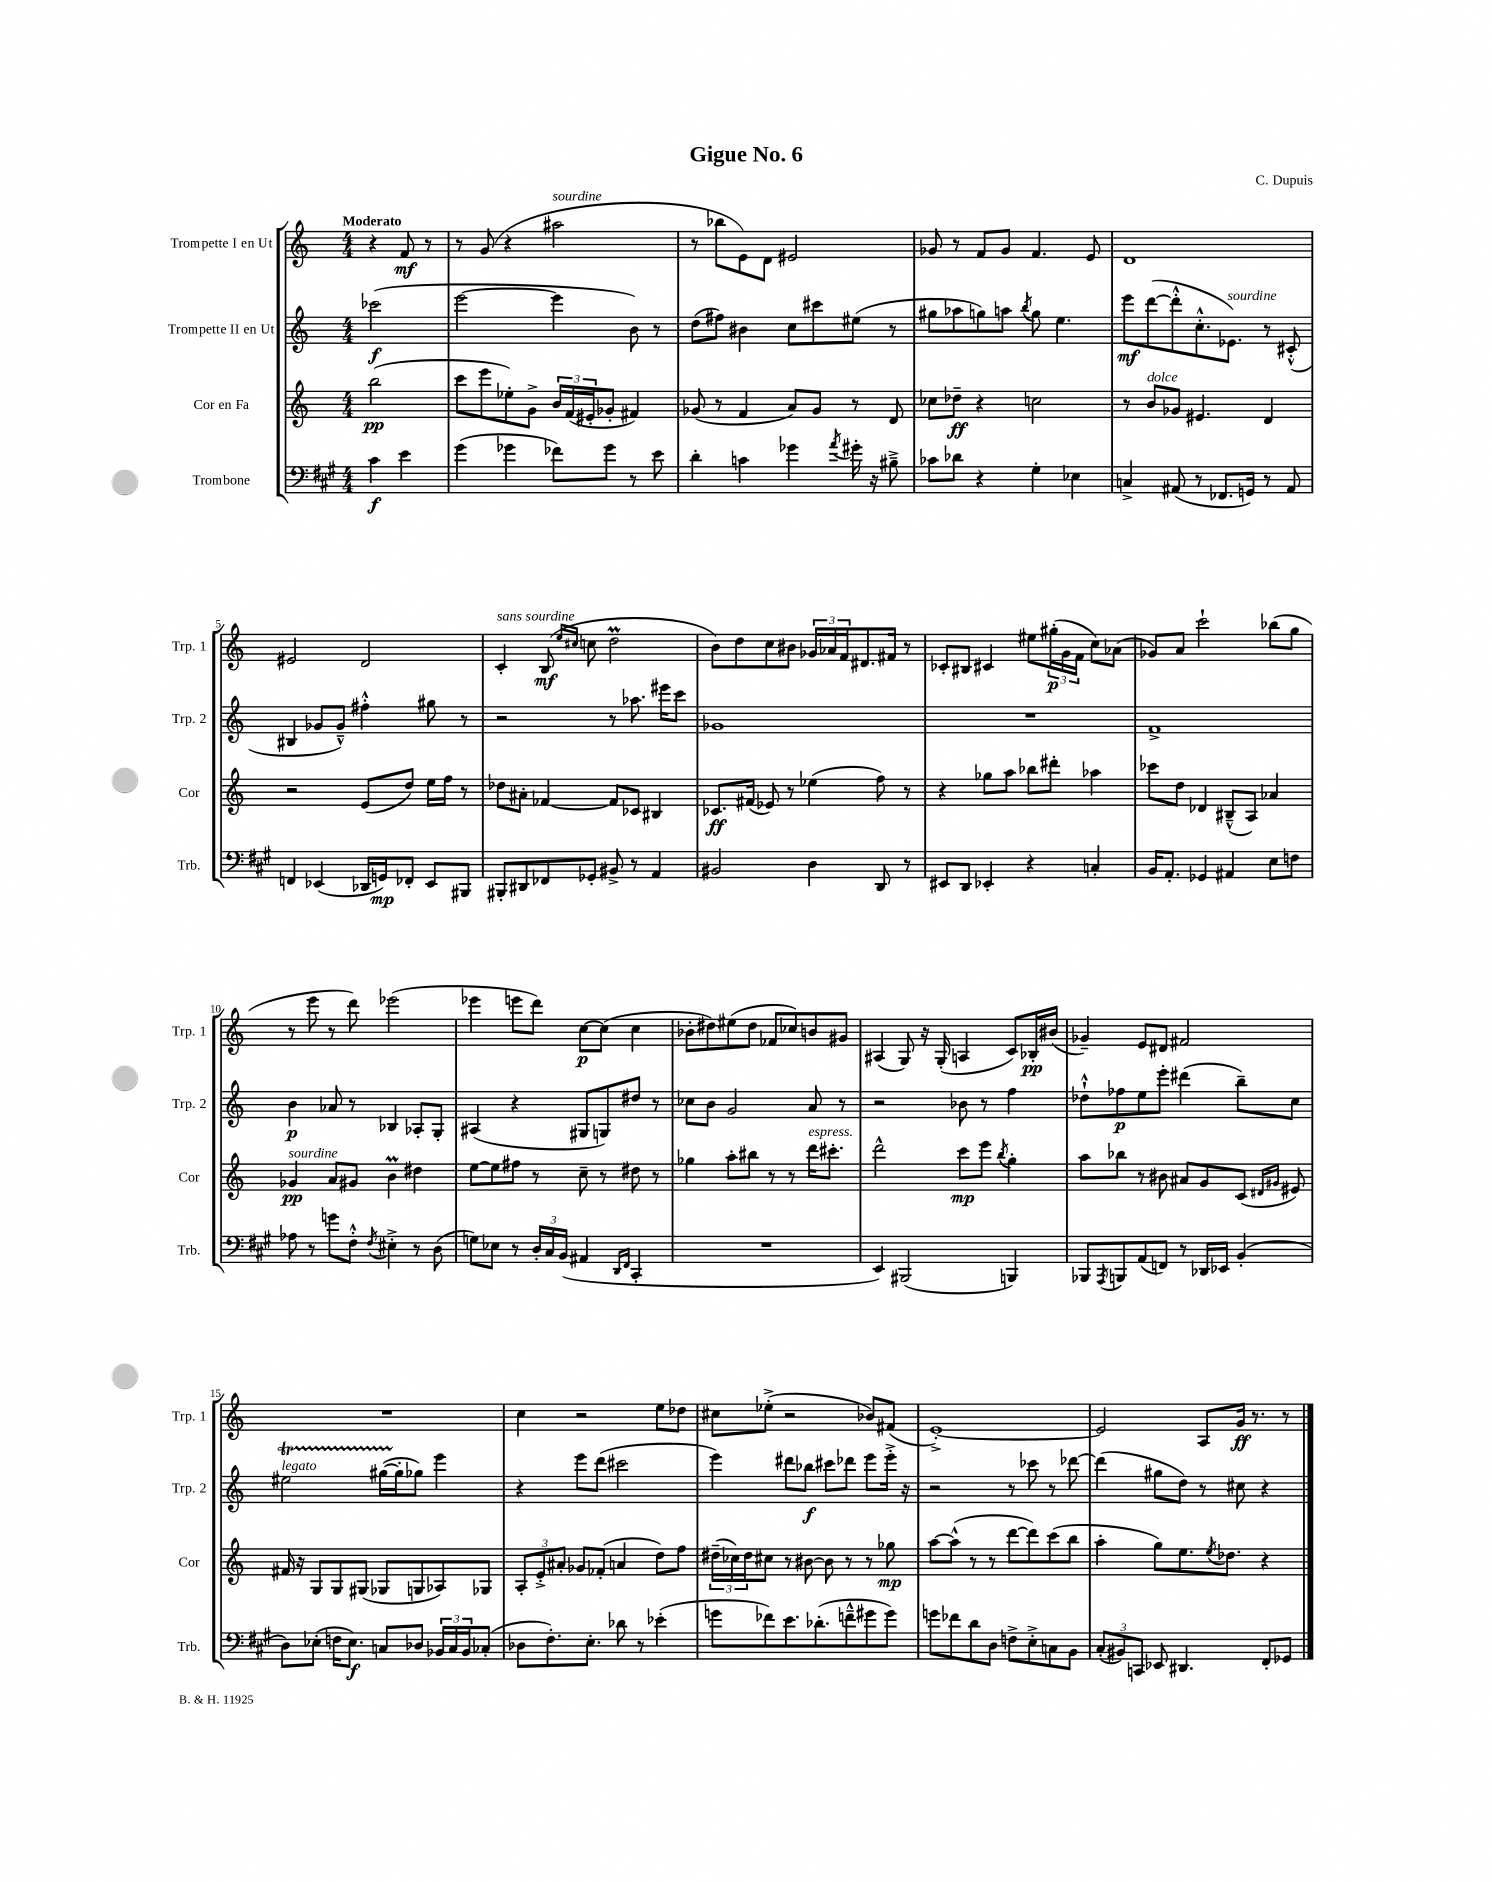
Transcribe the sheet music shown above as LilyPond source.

\header { title = "Gigue No. 6" composer = "C. Dupuis" }
<<
\new StaffGroup <<
\new Staff = "s0" \with { instrumentName = "Trompette I en Ut" shortInstrumentName = "Trp. 1" } {
    \clef treble \key c \major \numericTimeSignature \time 4/4 \partial 2 \tempo "Moderato"
    r4 f'8\mf r8 |
    r8 g'8( r4 ais''2^\markup { \italic "sourdine" } |
    r8 bes''8 e'8) d'8 eis'2 |
    ges'8 r8 f'8 ges'8 f'4. e'8 |
    d'1 |
    eis'2 d'2 |
    c'4-.^\markup { \italic "sans sourdine" } b8\mf( \grace { e''16 cis''16 } c''8 d''2\prall |
    b'8) d''8 c''8 bis'8 \tuplet 3/2 { ges'16 aes'16 f'16 } dis'8. fis'16 r8 |
    ces'8-. bis8 cis'4 eis''8 \tuplet 3/2 { gis''16-.\p( g'16 f'16 } c''8) aes'8( |
    ges'8) a'8 c'''2-! bes''8( g''8 |
    r8 e'''8 r8 d'''8) ees'''2( |
    ees'''4 e'''8 d'''8) c''8~\p c''8( c''4 |
    bes'8-. dis''8) eis''8( dis''8 fes'8 ces''8) b'8 gis'8 |
    ais4( g8) r16 g16-.( a4 c'8) bes16-.\pp bis'16( |
    ges'4--) e'8 dis'8 fis'2 |
    R1 |
    c''4 r2 e''8 des''8 |
    cis''8 ees''8-.->( r2 bes'8) fis'8( |
    e'1~-.->) |
    e'2 a8 g'16\ff r8. r8 \bar "|." |
}
\new Staff = "s1" \with { instrumentName = "Trompette II en Ut" shortInstrumentName = "Trp. 2" } {
    \clef treble \key c \major \numericTimeSignature \time 4/4 \partial 2
    ces'''2\f( |
    e'''2~ e'''4 b'8) r8 |
    d''8( fis''8) bis'4 c''8 cis'''8 eis''8( r8 |
    gis''8 aes''8 g''8) a''8 \acciaccatura { b''8 } g''8 e''4. |
    e'''8\mf d'''8~( d'''8-.-^ c''8.-.-^ ees'8.^\markup { \italic "sourdine" }) r8 cis'8-.-^( |
    bis4 ges'8 ges'8---^) fis''4-.-^ gis''8 r8 |
    r2 r8 aes''8. eis'''16 c'''8 |
    ges'1 |
    R1 |
    f'1-> |
    b'4\p aes'8 r8 bes4 aes8-. g8-. |
    ais4( r4 gis8 g8) dis''8 r8 |
    ces''8 b'8 g'2 a'8 r8 |
    r2 bes'8 r8 f''4 |
    des''8-!-^ fes''8\p e''8 e'''8-. dis'''4( b''8--) c''8 |
    eis''2\startTrillSpan^\markup { \italic "legato" } gis''16~( gis''16-.\stopTrillSpan ges''8) e'''4 |
    r4 e'''8 d'''8( cis'''2 |
    e'''4) dis'''8 bes''8\f cis'''8 des'''8 e'''8 e'''16-.-> r16 |
    r2 r8 ces'''8 r8 des'''8~ |
    des'''4( gis''8 d''8) r8 cis''8 r4 \bar "|." |
}
\new Staff = "s2" \with { instrumentName = "Cor en Fa" shortInstrumentName = "Cor" } {
    \clef treble \key c \major \numericTimeSignature \time 4/4 \partial 2
    b''2\pp( |
    c'''8 e'''8 ees''8-.) g'8-> \tuplet 3/2 { b'16 f'16( eis'16-. } ges'8-. fis'4) |
    ges'8( r8 f'4 a'8) ges'8 r8 d'8 |
    ces''8 des''8--\ff r4 c''2 |
    r8 b'8^\markup { \italic "dolce" } ges'8 eis'4. d'4 |
    r2 e'8( d''8) e''16 f''16 r8 |
    des''8 ais'8-. fes'4~ fes'8 ces'8 bis4 |
    ces'8.\ff fis'16( ees'8) r8 ees''4( f''8) r8 |
    r4 ges''8 a''8 bes''8 dis'''8-. aes''4 |
    ces'''8 d''8 des'4 bis8---^( a8) aes'4 |
    ges'4\pp^\markup { \italic "sourdine" } a'8 gis'8 b'4\prall dis''4 |
    e''8~ e''8 fis''8 r8 c''8-- r8 dis''8 r8 |
    ges''4 a''8-. bis''8 r8 r8 d'''16^\markup { \italic "espress." } cis'''8.-. |
    d'''2-^ c'''8\mp e'''8 \acciaccatura { b''8 } g''4-. |
    a''8 bes''8 r8 bis'8 ais'8 g'8 c'8( \grace { dis'16 gis'16 } eis'8) |
    fis'16 r16 g8 g8 gis8( ges8 g8 aes8) ges8 |
    \tuplet 3/2 { a8-. e'8-.-> ais'8-. } ges'8 fes'8-.( a'4 d''8) f''8 |
    \tuplet 3/2 { dis''16--( ces''16) dis''16 } cis''8 r8 bis'8~ bis'8 r8 r8 ges''8\mp |
    a''8~ a''8-^( r8 r8 d'''8~ d'''8) c'''8( b''8 |
    a''4-. g''8) e''8. \acciaccatura { e''8 } des''8. r4 \bar "|." |
}
\new Staff = "s3" \with { instrumentName = "Trombone" shortInstrumentName = "Trb." } {
    \clef bass \key a \major \numericTimeSignature \time 4/4 \partial 2
    cis'4\f e'4 |
    gis'4( ges'4 fes'8) ges'8 r8 e'8 |
    d'4-. c'4 ges'4 \acciaccatura { a'8 } gis'16-. r16 bis8---> |
    ces'8 des'8 r4 gis4-. ees4 |
    c4-> ais,8( r8 fes,8. g,16) r8 ais,8 |
    f,4 ees,4( des,16 g,16\mp) fes,8-. ees,8 bis,,8 |
    bis,,8-. dis,8 fes,8 ges,8-. bis,8-> r8 a,4 |
    bis,2 d4 d,8 r8 |
    eis,8 d,8 ees,4-. r4 c4-. |
    b,16 a,8.-. ges,4 ais,4 e8 f8 |
    aes8 r8 g'8 fis8-.-^ \acciaccatura { fis8 } eis4-.-> r8 d8( |
    g8) ees8 r8 \tuplet 3/2 { d16-. cis16 b,16( } ais,4 \grace { d,16 fis,16 } cis,4-. |
    R1 |
    e,4) bis,,2( b,,4) |
    bes,,8 \acciaccatura { a,,8 } b,,8 a,8( f,8) r8 des,16 ees,16 b,4-.( |
    d8) ees8-.( f16 ees8.\f) c8 des8 \tuplet 3/2 { bes,16 c16 bes,16 } ces8-.( |
    des8 fis8.-.) e8.-. des'8 r8 ees'4-.( |
    g'8 fes'8) e'8. des'8.-.( f'8---^ gis'8 gis'8) |
    g'8 fes'8 d'8 d8 f8-> e8-.-> c8 b,8 |
    \tuplet 3/2 { cis8-.( bis,8) c,8 } ees,8 dis,4. fis,8-. ges,8 \bar "|." |
}
>>
>>
